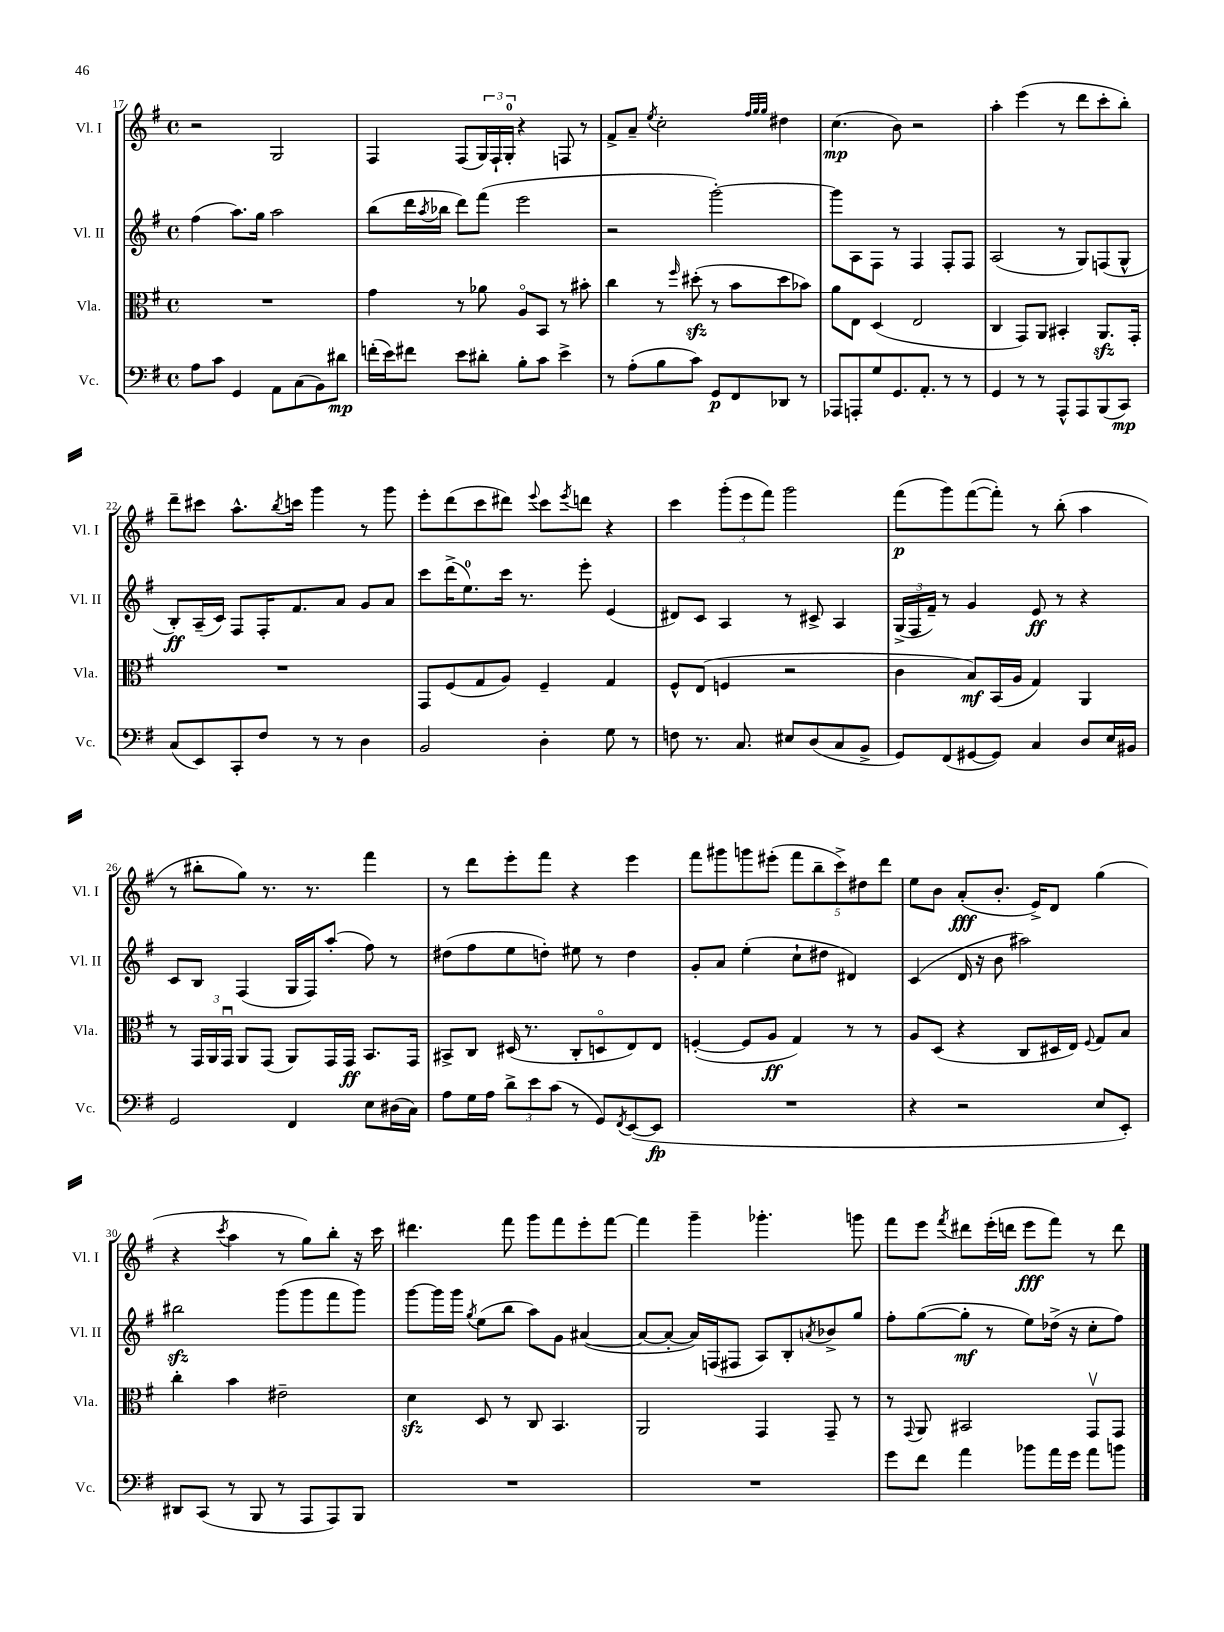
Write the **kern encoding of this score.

**kern	**dynam	**kern	**dynam	**kern	**dynam	**kern	**dynam
*part4	*part4	*part3	*part3	*part2	*part2	*part1	*part1
*staff4	*staff4	*staff3	*staff3	*staff2	*staff2	*staff1	*staff1
*I"Vc.	*	*I"Vla.	*	*I"Vl. II	*	*I"Vl. I	*
*I'Vc.	*	*I'Vla.	*	*I'Vl. II	*	*I'Vl. I	*
*clefF4	*	*clefC3	*	*clefG2	*	*clefG2	*
*k[f#]	*	*k[f#]	*	*k[f#]	*	*k[f#]	*
*M4/4	*	*M4/4	*	*M4/4	*	*M4/4	*
*met(c)	*	*met(c)	*	*met(c)	*	*met(c)	*
=17	=17	=17	=17	=17	=17	=17	=17
8A\L	.	1r	.	(4ff#\	.	2r	.
8c\J	.	.	.	.	.	.	.
4GG/	.	.	.	8.aa\L)	.	.	.
.	.	.	.	16gg\Jk	.	.	.
8AA\L	.	.	.	2aa\	.	2G/	.
(8C\	.	.	.	.	.	.	.
8BB\)	.	.	.	.	.	.	.
8d#X\J	mp	.	.	.	.	.	.
=18	=18	=18	=18	=18	=18	=18	=18
(16fn'\LL	.	4g\	.	(8bb\L	.	4F#/	.
16e\J)	.	.	.	.	.	.	.
8f#X\J	.	.	.	16ddd\L	.	.	.
.	.	.	.	8qaa/	.	.	.
.	.	.	.	16bb-X\JJ	.	.	.
8e\L	.	8r	.	8ddd\L)	.	(8F#/L	.
8d#X'\J	.	8a-X\	.	(8fff#\J	.	24G/L)	.
.	.	.	.	.	.	24F#`/	.
.	.	.	.	.	.	24G'/JJ	.
8B'\L	.	8A/L	.	2eee\	.	4r	.
8c\J	.	8BB/J	.	.	.	.	.
4e^\	.	8r	.	.	.	8Fn/	.
.	.	8b#X'\	.	.	.	8r	.
=19	=19	=19	=19	=19	=19	=19	=19
8r	.	4cc\	.	2r	.	8f#^/L	.
(8A'\L	.	.	.	.	.	8a~/J	.
.	.	.	.	.	.	8qee/	.
8B\	.	8r	.	.	.	2cc'\	.
.	.	16qqff#/	.	.	.	.	.
8c\J)	.	(8dd#Xzz'\	.	.	.	.	.
8GG/L	p	8r	.	[2ggg'\)	.	.	.
8FF#/	.	8b\L	.	.	.	.	.
.	.	.	.	.	.	32qqff#/LLL	.
.	.	.	.	.	.	32qqgg/	.
.	.	.	.	.	.	32qqgg/JJJ	.
8DD-X/J	.	8dd#\	.	.	.	4dd#X\	.
8r	.	8b-X\J)	.	.	.	.	.
=20	=20	=20	=20	=20	=20	=20	=20
8AAA-X/L	.	8a\L	.	8ggg\L]	.	(4.cc\	mp
8AAAn'/	.	8E\J	.	8A\	.	.	.
8G/	.	(4D/	.	8F#\J	.	.	.
8.GG/	.	.	.	8r	.	8b\)	.
.	.	2E/	.	4F#/	.	2r	.
8.AA'/J	.	.	.	.	.	.	.
8r	.	.	.	8F#'/L	.	.	.
8r	.	.	.	8F#/J	.	.	.
=21	=21	=21	=21	=21	=21	=21	=21
4GG/	.	4C/	.	(2A/	.	4aa'\	.
8r	.	8GG/L)	.	.	.	(4eee\	.
8r	.	8AA/J	.	.	.	.	.
8AAA^^/L	.	4BB#X'/	.	8r	.	8r	.
8AAA/	.	.	.	8G/L)	.	8ddd\L	.
(8BBB/	.	8.AAzz/L	.	(8Fn/	.	8ccc'\	.
8CC/J)	mp	.	.	8G^^/J	.	8bb'\J)	.
.	.	16GG'/Jk	.	.	.	.	.
!!LO:LB:g=z
=22	=22	=22	=22	=22	=22	=22	=22
(8C/L	.	1r	.	8B'/L)	ff	8ddd~\L	.
8EE/)	.	.	.	(16A~/L	.	8ccc#X\J	.
.	.	.	.	16c/JJ)	.	.	.
8CC'/	.	.	.	8F#/L	.	8.aa^^\L	.
8F#/J	.	.	.	16F#'/K	.	.	.
.	.	.	.	.	.	8qbb/	.
.	.	.	.	8.f#/	.	16cccn\Jk	.
8r	.	.	.	.	.	4ggg\	.
8r	.	.	.	8a/J	.	.	.
4D\	.	.	.	8g/L	.	8r	.
.	.	.	.	8a/J	.	8ggg\	.
=23	=23	=23	=23	=23	=23	=23	=23
2BB/	.	8GG/L	.	8ccc\L	.	8eee'\L	.
.	.	(8F#/	.	(16ddd^\K	.	(8ddd\	.
.	.	.	.	8.ee\)	.	.	.
.	.	8G/	.	.	.	8ccc\	.
.	.	8A/J)	.	16ccc\Jk	.	8ddd#X\J)	.
.	.	.	.	8.r	.	.	.
.	.	.	.	.	.	8qqeee/	.
4D'\	.	4F#~/	.	.	.	8ccc\L	.
.	.	.	.	.	.	8qeee/	.
.	.	.	.	8eee'\	.	8dddn\J	.
8G\	.	4G/	.	(4e/	.	4r	.
8r	.	.	.	.	.	.	.
=24	=24	=24	=24	=24	=24	=24	=24
8Fn\	.	8F#^^/L	.	8d#X/L)	.	4ccc\	.
8.r	.	(8E/J	.	8c/J	.	.	.
.	.	4Fn/	.	4A/	.	(12ggg'\L	.
8.C/	.	.	.	.	.	.	.
.	.	.	.	.	.	12eee\	.
.	.	.	.	.	.	12fff#\J)	.
8E#X/L	.	2r	.	8r	.	2ggg\	.
(8D/	.	.	.	8c#X^/	.	.	.
8C/	.	.	.	4A/	.	.	.
8BB^/J	.	.	.	.	.	.	.
=25	=25	=25	=25	=25	=25	=25	=25
8GG/L)	.	4c\	.	(24G^/LL	.	(8fff#\L	p
.	.	.	.	24F#/	.	.	.
.	.	.	.	24f#~/JJ)	.	.	.
(8FF#/	.	.	.	8r	.	8ggg\)	.
[8GG#X/	.	8B/L)	mf	4g/	.	([8fff#\	.
8GG#/J])	.	(16BB/L	.	.	.	8fff#'\J])	.
.	.	16A/JJ	.	.	.	.	.
4C/	.	4G/)	.	8e/	ff	8r	.
.	.	.	.	8r	.	(8bb'\	.
8D/L	.	4AA/	.	4r	.	4aa\	.
16E/L	.	.	.	.	.	.	.
16BB#X/JJ	.	.	.	.	.	.	.
!!LO:LB:g=z
=26	=26	=26	=26	=26	=26	=26	=26
2GG/	.	8r	.	8c/L	.	8r	.
.	.	24GG/LL	.	8B/J	.	8bb#X'\L	.
.	.	24AA/	.	.	.	.	.
.	.	24GGu/JJ	.	.	.	.	.
.	.	8AA/L	.	(4F#/	.	8gg\J)	.
.	.	(8GG/J	.	.	.	8.r	.
4FF#/	.	8AA/L)	.	16G/LL	.	.	.
.	.	.	.	16F#/J)	.	8.r	.
.	.	16GG/L	.	(8aa'/J	.	.	.
.	.	16GG/JJ	ff	.	.	.	.
8E\L	.	8.BB/L	.	8ff#\)	.	4fff#\	.
(16D#X\L	.	.	.	8r	.	.	.
16C\JJ)	.	16GG/Jk	.	.	.	.	.
=27	=27	=27	=27	=27	=27	=27	=27
8A\L	.	8BB#X^/L	.	(8dd#X\L	.	8r	.
16G\L	.	8C/J	.	8ff#\	.	8ddd\L	.
16A\JJ	.	.	.	.	.	.	.
12d^\L	.	(16D#X/	.	8ee\	.	8eee'\	.
.	.	8.r	.	.	.	.	.
12e\	.	.	.	.	.	.	.
.	.	.	.	8ddn'\J)	.	8fff#\J	.
(12c\J	.	.	.	.	.	.	.
8r	.	8C'/L	.	8ee#X\	.	4r	.
8GG/L)	.	8Dn/	.	8r	.	.	.
8qFF#/	.	.	.	.	.	.	.
([8EE/	.	8E/)	.	4dd\	.	4eee\	.
8EE/J]	fp	8E/J	.	.	.	.	.
=28	=28	=28	=28	=28	=28	=28	=28
1r	.	([4Fn'/	.	8g'/L	.	8fff#\L	.
.	.	.	.	8a/J	.	8ggg#X\	.
.	.	8F/L]	.	(4ee'\	.	8gggn\	.
.	.	8A/J	ff	.	.	(8eee#X'\J	.
.	.	4G/)	.	8cc`\L	.	10fff#\L	.
.	.	.	.	.	.	10bb~\	.
.	.	.	.	8dd#X\J	.	.	.
.	.	.	.	.	.	10ccc^\)	.
.	.	8r	.	4d#X/)	.	.	.
.	.	.	.	.	.	10dd#X\	.
.	.	8r	.	.	.	.	.
.	.	.	.	.	.	10ddd\J	.
=29	=29	=29	=29	=29	=29	=29	=29
4r	.	8A/L	.	(4c/	.	8ee\L	.
.	.	(8D/J	.	.	.	8b\J	.
2r	.	4r	.	16d/	.	(8a'/L	fff
.	.	.	.	16r	.	.	.
.	.	.	.	8b\	.	8.b'/J	.
.	.	8C/L	.	2aa#X\)	.	.	.
.	.	.	.	.	.	16e^/KL)	.
.	.	16D#X/L	.	.	.	8d/J	.
.	.	16E/JJ)	.	.	.	.	.
.	.	8qqF#/	.	.	.	.	.
8E/L	.	8G/L	.	.	.	(4gg\	.
8EE'/J)	.	8B/J	.	.	.	.	.
!!LO:LB:g=z
=30	=30	=30	=30	=30	=30	=30	=30
8DD#X/L	.	4cc'\	.	2bb#Xzz\	.	4r	.
(8CC/J	.	.	.	.	.	.	.
.	.	.	.	.	.	8qccc/	.
8r	.	4b\	.	.	.	4aa\	.
8BBB/	.	.	.	.	.	.	.
8r	.	2e#X~\	.	(8ggg\L	.	8r	.
8AAA/L	.	.	.	8ggg\	.	8gg\L)	.
8AAA/)	.	.	.	8fff#\	.	8bb'\J	.
8BBB/J	.	.	.	8ggg\J)	.	16r	.
.	.	.	.	.	.	16ccc\	.
=31	=31	=31	=31	=31	=31	=31	=31
1r	.	4dzz\	.	[8ggg\L	.	4.ddd#X\	.
.	.	.	.	16ggg\L]	.	.	.
.	.	.	.	16ggg\JJ	.	.	.
.	.	.	.	8qgg/	.	.	.
.	.	8D/	.	(8ee\L	.	.	.
.	.	8r	.	8bb\J	.	8fff#\	.
.	.	8C/	.	8aa\L)	.	8ggg\L	.
.	.	4.BB/	.	8g\J	.	8fff#\	.
.	.	.	.	([4a#X/	.	8eee'\	.
.	.	.	.	.	.	[8fff#\J	.
=32	=32	=32	=32	=32	=32	=32	=32
1r	.	2AA/	.	8a#/L_	.	4fff#\]	.
.	.	.	.	8a#'/J_	.	.	.
.	.	.	.	16a#/LL])	.	4ggg~\	.
.	.	.	.	(16Fn/J	.	.	.
.	.	.	.	8F#X/J	.	.	.
.	.	4GG/	.	8A/L)	.	4.ggg-X'\	.
.	.	.	.	8B'/	.	.	.
.	.	.	.	8qan/	.	.	.
.	.	8GG~/	.	8b-X^/	.	.	.
.	.	8r	.	8gg/J	.	8gggn\	.
=33	=33	=33	=33	=33	=33	=33	=33
8g\L	.	8r	.	8ff#'\L	.	8fff#\L	.
.	.	8qqGG/	.	.	.	.	.
8f#\J	.	8AA/	.	([8gg\	.	8eee\J	.
.	.	.	.	.	.	8qfff#/	.
4a\	.	2BB#X/	.	8gg'\J]	mf	8ddd#X\L	.
.	.	.	.	8r	.	(16eee'\L	.
.	.	.	.	.	.	16dddn\JJ	.
8b-X\L	.	.	.	8ee\L)	.	8eee\L	fff
16a\L	.	.	.	(16dd-X^\Jk	.	8fff#\J)	.
16g\JJ	.	.	.	16r	.	.	.
8a\L	.	8GGv/L	.	8cc'\L	.	8r	.
8bn\J	.	8GG/J	.	8ff#\J)	.	8ddd\	.
==	==	==	==	==	==	==	==
*-	*-	*-	*-	*-	*-	*-	*-
